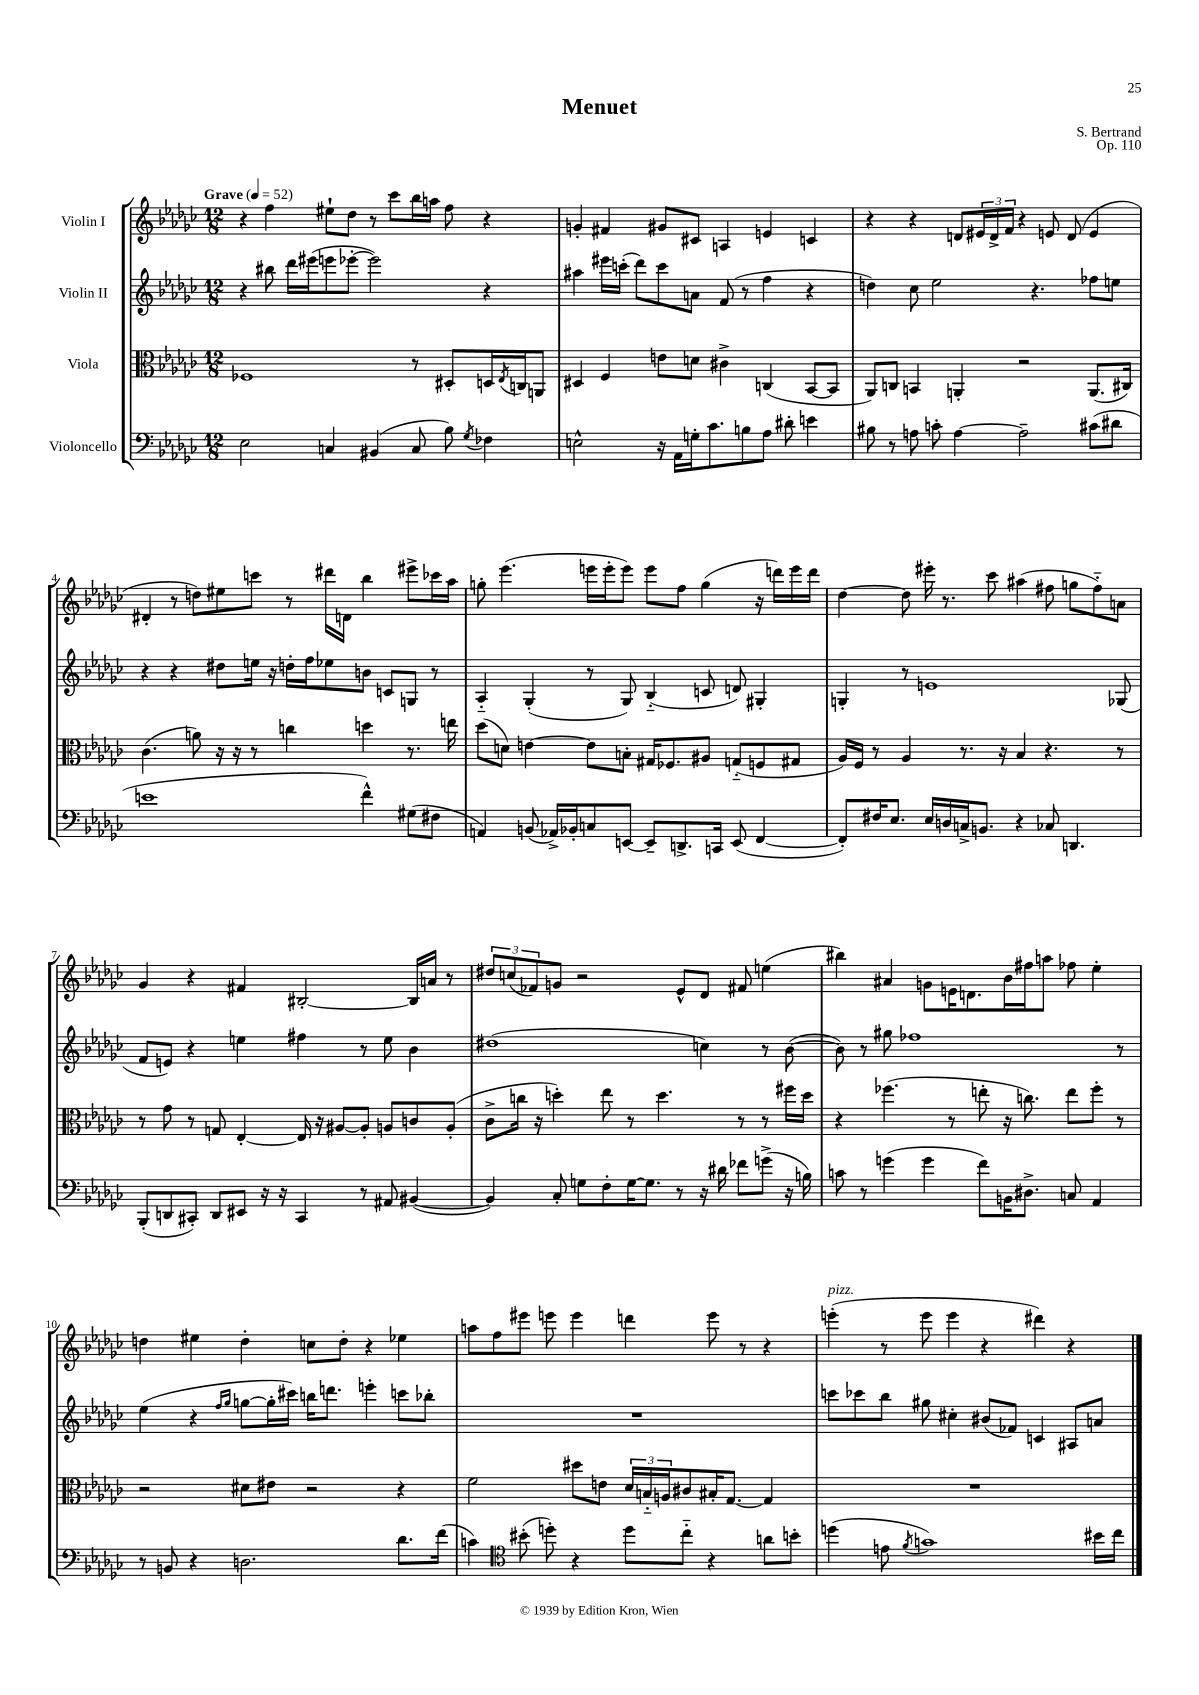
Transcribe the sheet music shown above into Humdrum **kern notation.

**kern	**kern	**kern	**kern
*part4	*part3	*part2	*part1
*staff4	*staff3	*staff2	*staff1
*I"Violoncello	*I"Viola	*I"Violin II	*I"Violin I
*clefF4	*clefC3	*clefG2	*clefG2
*k[b-e-a-d-g-c-]	*k[b-e-a-d-g-c-]	*k[b-e-a-d-g-c-]	*k[b-e-a-d-g-c-]
*M12/8	*M12/8	*M12/8	*M12/8
*MM52	*MM52	*MM52	*MM52
=1	=1	=1	=1
!	!	!	!LO:TX:a:B:t=Grave
2E-\	1F-X	4r	4r
.	.	8bb#X\	4ff\
.	.	16ddd-\LL	.
.	.	(16eee#X\J	.
4Cn/	.	8eeen\	8ee#X`\L
.	.	[8eee-X'\J	8dd-\J
(4BB#X/	.	2eee-\])	8r
.	.	.	8ccc-\L
8C/	8r	.	16bb-\L
.	.	.	16aan\JJ
8B-\)	8D#X'/L	.	8ff\
8qG-/	.	.	.
4F-X\	16Dn/L	4r	4r
.	8qE-/	.	.
.	16Cn/J	.	.
.	8AAn/J	.	.
=2	=2	=2	=2
2En^^\	4D#X/	4aa#X\	4gn'/
.	4F/	16eee#X\LL	4f#X/
.	.	(16cccn'\JJ	.
.	.	8ddd-\L)	.
16r	8en\L	8ccc\	8g#X/L
16AA-\LL	.	.	.
16Gn'\J	8dn\J	8an\J	8c#X/J
8.c-\	.	.	.
.	4c#X^\	(8f/	4An/
8Bn\	.	8r	.
8A-\J	(4Cn/	4ff\	4en/
8d#X'\	.	.	.
4en\	[8BB-/L	4r	4cn/
.	8BB-/J]	.	.
=3	=3	=3	=3
8B#X\	8AA-/L)	4ddn\)	4r
8r	8Cn/J	.	.
8An\	4BBn/	8cc-\	4r
8cn'\	.	2ee-\	.
[4A\	4AAn'/	.	8dn/L
.	.	.	24e#X/L
.	.	.	24d^/
.	.	.	24f/JJ
2A~\]	2r	.	4r
.	.	4.r	.
.	.	.	8en/
.	.	.	(8d/
(8c#X\L	(8.AA/L	8ff-X\L	4e/
8d#X\J	.	8een\J	.
.	16C#X/Jk)	.	.
!!LO:LB:g=z
=4	=4	=4	=4
1en	(4.c-\	4r	4d#X'/
.	.	4r	8r
.	8an\)	.	8ddn\L)
.	16r	8dd#X\L	8ee#X\
.	16r	.	.
.	8r	16een\Jk	8cccn\J
.	.	16r	.
.	4ccn\	16ddn'\LL	8r
.	.	16ff\J	.
.	.	8ee-X\	16ddd#X\LL
.	.	.	16dn\JJ
4f^^\)	4ddn\	8bn\J	4bb-\
.	.	8cn/L	.
(8G#X\L	8.r	8Gn/J	8eee#X^\L
8F#X\J	.	8r	16ccc-X\L
.	16een\	.	16aa-\JJ
=5	=5	=5	=5
4AAn/)	(8dd-\L	4A-/	8ggn'\
.	8dn\J)	.	(4.eee-\
(8BBn/	[4en\	(4G-'/	.
16AA-X^/LL)	.	.	.
16BB-X'/J	.	.	.
8Cn/	8e\L]	8r	16eeen\LL
.	.	.	16eee'\J
[8EEn/J	8Bn'\J	8G-/)	8eee\J)
8EE~/L]	16G#X/KL	(4B-/	8eee\L
.	8.F-X/	.	.
8.DDn^/	.	.	8ff\J
.	8A#X/J	8cn/	(4gg\
16CCn/Jk	.	.	.
(8EE/	(8Gn/L	8dn/)	.
[4FF/	8Fn/	4G#X'/	16r
.	.	.	16dddn\LL)
.	8G#X/J	.	16eee\
.	.	.	16ddd\JJ
=6	=6	=6	=6
8FF'/L])	16A-/LL)	4Gn'/	[4dd-\
.	16F/JJ	.	.
16F#X/K	8r	.	.
8.E-/J	.	.	.
.	4A-/	8r	8dd-\]
16E-/LL	.	1en	16eee#X'\
16Dn/	.	.	8.r
16Cn^/J	8.r	.	.
8.BBn/J	.	.	.
.	.	.	8ccc-\
.	16r	.	.
4r	4B-/	.	(4aa#X\
8C-X/	4.r	.	8ff#X\
4.DDn/	.	.	8ggn\L
.	.	.	8ff#\)
.	8r	(8G-X/	8an\J
!!LO:LB:g=z
=7	=7	=7	=7
(8BBB-'/L	8r	8f/L	4g-/
8DDn/	8g-\	8en/J)	.
8CC#X'/J)	8r	4r	4r
8DD/L	8Gn/	.	.
8EE#X/J	[4E-'/	4een\	4f#X/
16r	.	.	.
16r	.	.	.
4CC#/	16E-/]	4ff#X\	[2B#X'/
.	16r	.	.
.	[8A#X/L	.	.
8r	8A#'/J]	8r	.
8AA#X/	8An/L	8ee\	.
([4BB#X/	8cn/	4b-\	16B#/LL]
.	.	.	16an/JJ
.	(8A'/J	.	8r
=8	=8	=8	=8
4BB#/])	8c-^\L	(1dd#X	12dd#X/L
.	.	.	(12ccn/
.	16ccn\Jk	.	.
.	.	.	12f-X/)
.	16r	.	.
8C-'/	4ddn'\)	.	8gn/J
8Gn\L	.	.	2r
8F'\	8ee-\	.	.
[16G\K	8r	.	.
8.G\J]	.	.	.
.	4.dd\	.	.
8r	.	.	8e-^^/L
16r	.	4ccn\)	8d-/J
16d#X\	.	.	.
8f-X\L	8r	.	8f#X/
(8gn^\J	8r	8r	(4een\
16r	16ff#X\LL	([8b-\	.
16Bn\)	16dd\JJ	.	.
=9	=9	=9	=9
8cn\	4r	8b-\])	4bb#X\)
8r	.	8r	.
(4gn\	(4.ff-X\	8gg#X\	4a#X/
.	.	1ff-X	.
4g\	.	.	8gn\L
.	8r	.	16en\K
.	.	.	8.dn\
8f\L)	8een'\	.	.
16BBn\K	16r	.	16b-\L
8.D#X^\J	8.ccn\)	.	16ff#X\J
.	.	.	8aan\J
8Cn/	8ee\L	.	8ff-X\
4AA-/	8ff-'\J	.	4ee-'\
.	8r	8r	.
!!LO:LB:g=z
=10	=10	=10	=10
8r	2r	(4ee-\	4ddn\
8BBn/	.	.	.
4r	.	4r	4ee#X\
.	.	16qqff/LL	.
.	.	16qqgg-/JJ	.
2.Dn\	8d#X\L	[8ggn\L	4dd'\
.	8e#X\J	16gg'\L]	.
.	.	16ccc#X\JJ)	.
.	2r	16bbn\KL	8ccn\L
.	.	8.dddn\J	.
.	.	.	8dd'\J
.	.	4eeen'\	4r
8.d-\L	4r	8cccn\L	4ee-X\
.	.	8bb-X'\J	.
(16f\Jk	.	.	.
=11	=11	=11	=11
4cn\)	2f\	1.r	8aan\L
.	.	.	8ff\
*clefC4	*	*	*
(8b#X'\	.	.	8eee#X\J
8ddn'\)	.	.	8eeen\
4r	8dd#X\L	.	4eee\
.	8en\J	.	.
8dd\L	24d-/LL	.	4dddn\
.	24Bn/	.	.
.	24An/J	.	.
8cc-\J	8c#X/	.	.
4r	16B#X'/K	.	8eee\
.	[8.G-/J	.	.
.	.	.	8r
8an\L	4G-/]	.	4r
8bn'\J	.	.	.
=12	=12	=12	=12
!	!	!	!LO:TX:a:i:t=pizz.
(4ddn\	1.r	8cccn\L	(4eeen'\
.	.	8ccc-X\	.
8en\	.	8bb-\J	8r
8qf/	.	.	.
1gn)	.	8gg#X\	8eee\
.	.	4cc#X'\	4eee\
.	.	(8b#X/L	4r
.	.	8f-X/J)	.
.	.	4cn/	4ddd#X\)
.	.	8A#X/L	4r
16b#X\LL	.	8an/J	.
16cc-\JJ	.	.	.
==	==	==	==
*-	*-	*-	*-
